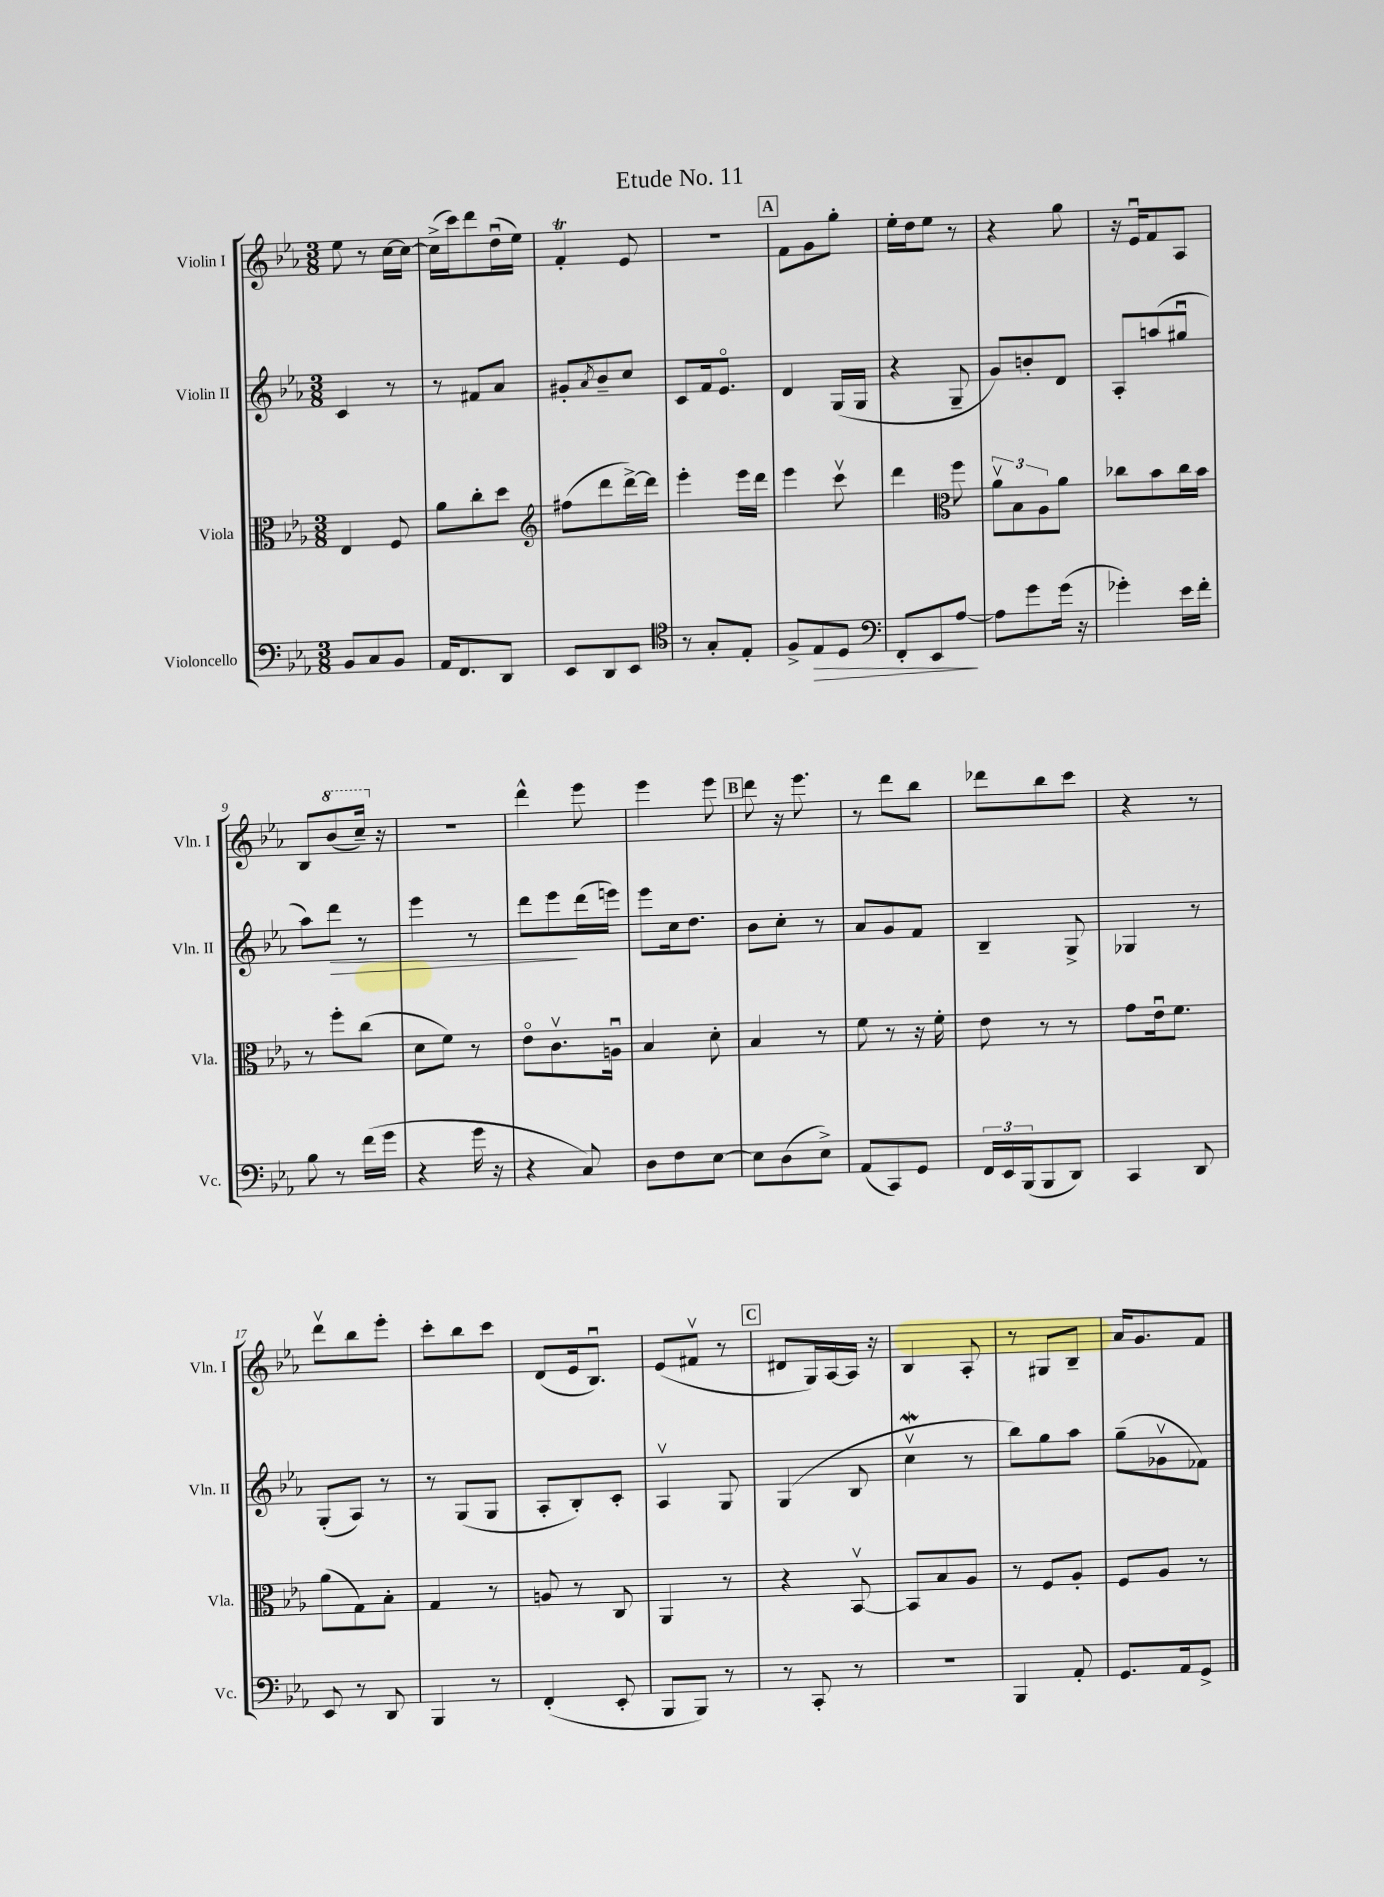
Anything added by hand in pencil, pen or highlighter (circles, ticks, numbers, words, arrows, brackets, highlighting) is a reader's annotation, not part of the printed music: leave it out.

**kern	**dynam	**kern	**kern	**dynam	**kern
*part4	*part4	*part3	*part2	*part2	*part1
*staff4	*staff4	*staff3	*staff2	*staff2	*staff1
*I"Violoncello	*	*I"Viola	*I"Violin II	*	*I"Violin I
*I'Vc.	*	*I'Vla.	*I'Vln. II	*	*I'Vln. I
*clefF4	*	*clefC3	*clefG2	*	*clefG2
*k[b-e-a-]	*	*k[b-e-a-]	*k[b-e-a-]	*	*k[b-e-a-]
*M3/8	*	*M3/8	*M3/8	*	*M3/8
=1	=1	=1	=1	=1	=1
8BB-/L	.	4E-/	4c/	.	8ee-\
8C/	.	.	.	.	8r
8BB-/J	.	8F/	8r	.	[16cc\LL
.	.	.	.	.	16cc\JJ_
=2	=2	=2	=2	=2	=2
16AA-/KL	.	8a-\L	8r	.	(16cc^\LL]
8.FF/	.	.	.	.	16ccc\J)
.	.	8cc'\	8f#X/L	.	8ddd\
8DD/J	.	8dd\J	8a-/J	.	(16ddu\L
.	.	.	.	.	16ee-\JJ)
=3	=3	=3	=3	=3	=3
*	*	*clefG2	*	*	*
8EE-/L	.	(8ff#X\L	8g#X'/L	.	4fT'/
.	.	.	8qa-/	.	.
8DD/	.	8ddd\	8b-~/	.	.
8EE-/J	.	[16ddd^\L)	8cc/J	.	8e-/
.	.	16ddd\JJ]	.	.	.
=4	=4	=4	=4	=4	=4
*clefC4	*	*	*	*	*
8r	.	4eee-'\	8c/L	.	4.r
8G'/L	.	.	16f/k	.	.
.	.	.	8.e-/J	.	.
8E-'/J	.	16eee-\LL	.	.	.
.	.	16ddd\JJ	.	.	.
!!LO:REH:place=s1:t=A
=5	=5	=5	=5	=5	=5
8F^/L	.	4eee-\	4d/	.	8f\L
!	!LO:HP:b	!	!	!	!
8E-/	>	.	.	.	8g\
8D/J	.	8cccv\	(16G/LL	.	8gg'\J
.	.	.	16G/JJ	.	.
=6	=6	=6	=6	=6	=6
*clefF4	*	*	*	*	*
8FF'/L	.	4ddd\	4r	.	16ee-'\LL
.	.	.	.	.	16dd\J
8EE-/	.	.	.	.	8ee-\J
*	*	*clefC3	*	*	*
[8A-/J	.	8ff\	8G~/	.	8r
.	]	.	.	.	.
=7	=7	=7	=7	=7	=7
8A-\L]	.	12a-v\L	8g/L)	.	4r
.	.	12B-\	.	.	.
8g\	.	.	8bn'/	.	.
.	.	12A-\	.	.	.
(16g\Jk	.	8a-\J	8d/J	.	8gg\
16r	.	.	.	.	.
=8	=8	=8	=8	=8	=8
4g-X'\)	.	8cc-X\L	8A-'/L	.	16r
.	.	.	.	.	16e-u/KL
.	.	8b-\	(8aan/	.	8f/
16e-\LL	.	16cc-\L	8gg#Xu/J	.	8A-/J
16f'\JJ	.	16b-\JJ	.	.	.
!!LO:LB:g=z
=9	=9	=9	=9	=9	=9
8B-\	.	8r	8aa-\L)	.	8B-/L
!	!	!	!	!LO:HP:b	!
*	*	*	*	*	*8va
8r	.	8ff'\L	8ddd\J	>	(8bb-/
(16f\LL	.	(8cc\J	8r	.	16ccc~/Jk)
*	*	*	*	*	*X8va
16g\JJ	.	.	.	.	16r
=10	=10	=10	=10	=10	=10
4r	.	8d\L	4eee-\	.	4.r
.	.	8f\J)	.	.	.
16g\	.	8r	8r	.	.
16r	.	.	.	.	.
=11	=11	=11	=11	=11	=11
4r	.	8e-\L	8ddd\L	.	4ddd^^\
.	.	8.cv\	8eee-\	.	.
8C/)	.	.	(16ddd\L	]	8eee-\
.	.	16Anu\Jk	16eeen\JJ)	.	.
=12	=12	=12	=12	=12	=12
8D\L	.	4B-/	8eee-\L	.	4eee-\
8F\	.	.	16cc\k	.	.
.	.	.	8.dd\J	.	.
[8E-\J	.	8d'\	.	.	8eee-\
!!LO:REH:place=s1:t=B
=13	=13	=13	=13	=13	=13
8E-\L]	.	4B-/	8b-\L	.	8ddd\
(8D\	.	.	8cc'\J	.	16r
.	.	.	.	.	8.eee-\
8E-^\J)	.	8r	8r	.	.
=14	=14	=14	=14	=14	=14
(8AA-/L	.	8f\	8a-/L	.	8r
8CC/)	.	8r	8g/	.	8ddd\L
8GG/J	.	16r	8f/J	.	8bb-\J
.	.	16f'\	.	.	.
=15	=15	=15	=15	=15	=15
24FF/LL	.	8e-\	4B-~/	.	8ddd-X\L
24EE-/	.	.	.	.	.
(24BBB-/J	.	.	.	.	.
8BBB-/	.	8r	.	.	8bb-\
8DD/J)	.	8r	8G^/	.	8ccc\J
=16	=16	=16	=16	=16	=16
4CC/	.	8g\L	4G-X/	.	4r
.	.	16e-u\k	.	.	.
.	.	8.f\J	.	.	.
8DD/	.	.	8r	.	8r
!!LO:LB:g=z
=17	=17	=17	=17	=17	=17
8EE-/	.	(8a-\L	(8G'/L	.	8dddv\L
8r	.	8G\)	8A-/J)	.	8bb-\
8DD/	.	8B-'\J	8r	.	8eee-'\J
=18	=18	=18	=18	=18	=18
4BBB-/	.	4G/	8r	.	8ccc'\L
.	.	.	(8G/L	.	8bb-\
8r	.	8r	8G/J	.	8ccc\J
=19	=19	=19	=19	=19	=19
(4FF'/	.	8An/	8A-'/L	.	(8d/L
.	.	8r	8B-'/)	.	16e-/k
.	.	.	.	.	8.B-u/J)
8EE-'/	.	8C/	8c'/J	.	.
=20	=20	=20	=20	=20	=20
8BBB-/L	.	4AA-/	4A-v/	.	(8e-/L
8BBB-/J)	.	.	.	.	8f#Xv/J
8r	.	8r	8G/	.	8r
!!LO:REH:place=s1:t=C
=21	=21	=21	=21	=21	=21
8r	.	4r	(4G/	.	8d#X/L
8CC'/	.	.	.	.	16G/L)
.	.	.	.	.	[16A-/
8r	.	[8BB-v/	8B-/	.	16A-/JJ]
.	.	.	.	.	16r
=22	=22	=22	=22	=22	=22
4.r	.	8BB-/L]	4ccWv\	.	4B-/
.	.	8B-/	.	.	.
.	.	8A-/J	8r	.	8A-'/
=23	=23	=23	=23	=23	=23
4BBB-/	.	8r	8bb-\L)	.	8r
.	.	8F/L	8gg\	.	8G#X/L
8AA-'/	.	8A-'/J	8aa-\J	.	8B-~/J
=24	=24	=24	=24	=24	=24
8.GG/L	.	8F/L	(8gg~\L	.	16a-/KL
.	.	.	.	.	8.g/
.	.	8A-/J	8g-Xv\	.	.
16AA-/k	.	.	.	.	.
8GG^/J	.	8r	8f-X\J)	.	8f/J
==	==	==	==	==	==
*-	*-	*-	*-	*-	*-
